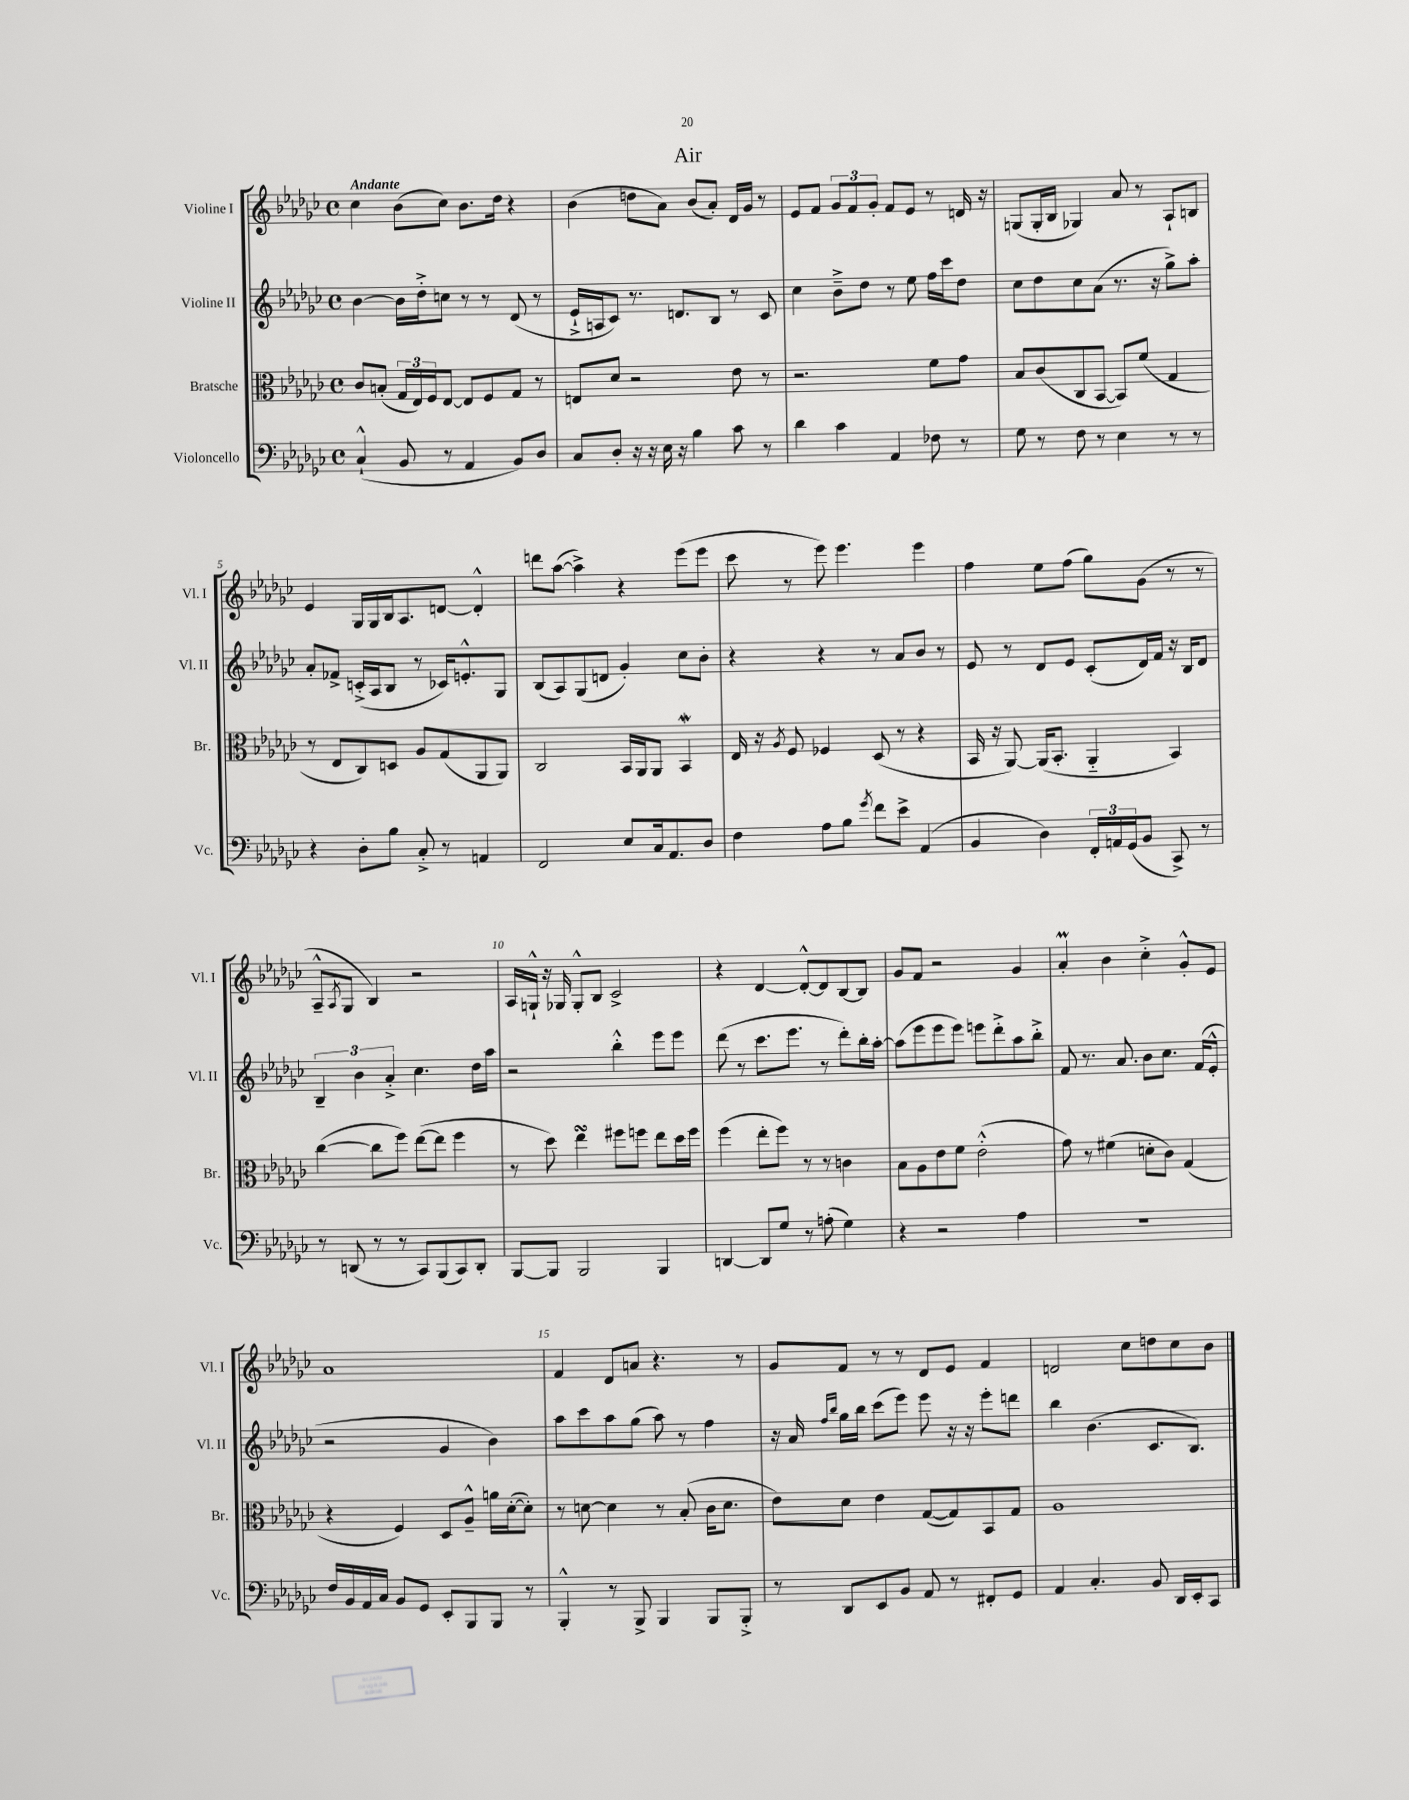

**kern	**kern	**kern	**kern
*staff4	*staff3	*staff2	*staff1
*clefF4	*clefC3	*clefG2	*clefG2
*k[b-e-a-d-g-c-]	*k[b-e-a-d-g-c-]	*k[b-e-a-d-g-c-]	*k[b-e-a-d-g-c-]
*M4/4	*M4/4	*M4/4	*M4/4
*met(c)	*met(c)	*met(c)	*met(c)
(4C-`^^/	8c-/L	[4b-\	4cc-\
.	(8B'/J	.	.
8BB-/	24G-/LL	16b-\]LL	(8b-\L
.	24E-/)	.	.
.	.	16dd-'^\J	.
.	24F/J	.	.
8r	[8E-/J	8cc\J	8cc-\J)
4AA-/	8E-/]L	8r	8.b-\L
.	8F/	8r	.
.	.	.	16dd-\Jk
8BB-/L)	8G-/J	(8d-/	4r
8D-/J	8r	8r	.
=	=	=	=
8C-/L	8E/L	16e-`^/LL	(4b-\
.	.	16A/J	.
8D-'/J	8d-/J	8c-/J)	.
16r	2r	8.r	8dd\L
16r	.	.	.
16E-\	.	.	8a-\J)
16r	.	8.d/L	.
4B-\	.	.	(8b-/L
.	.	8B-/J	8a-'/J)
8c-\	8e-\	8r	16d-/LL
.	.	.	16g-/JJ
8r	8r	8c-/	8r
=	=	=	=
4d-\	2.r	4cc-\	8e-/L
.	.	.	8f/J
4c-\	.	8b-~^\L	12g-/L
.	.	.	12f/
.	.	8dd-\J	.
.	.	.	12g-'/J
4AA-/	.	8r	8f/L
.	.	8ee-\	8e-/J
8F-\	8f\L	16ff\LL	8r
.	.	16ccc-\J	.
8r	8g-\J	8dd-\J	16d/
.	.	.	16r
=	=	=	=
8G-\	8B-/L	8cc-\L	(8G/L
8r	(8c-/	8dd-\	16G'/L
.	.	.	16B-/JJ
8F\	8C-/	8cc-\	4G-/)
8r	[8BB-/J	(8a-\J	.
4E-\	8BB-/]L)	8.r	8a-/
.	(8f/J	.	8r
.	.	16r	.
8r	4G-/	8gg-^\L)	8A-`/L
8r	.	8aa-'\J	8B/J
=	=	=	=
4r	8r	8a-'/L	4e-/
.	8E-/L	8f-^/J	.
8D-'\L	8C-/)	(16c'^/LL	16G-/LL
.	.	16A-/J	16G-/
8B-\J	8D/J	8B-/J	16B-/J
.	.	.	8.A-/
8C-'^/	8A-/L	8r	.
8r	(8G-/	16c-/LK)	[8d/J
.	.	8.e'^^/	.
4AA/	8AA-/	.	4d'^^/]
.	8AA-/J)	8G-/J	.
=	=	=	=
2FF/	2C-/	(8B-/L	8ddd\L
.	.	8A-/)	([8aa-\J
.	.	(8G-/	4aa-^\])
.	.	8d/J	.
8E-/L	16BB-/LL	4g-'/)	4r
.	16AA-/J	.	.
16C-/k	8AA-/J	.	.
8.AA-/	.	.	.
.	4BB-/	8cc-\L	(8eee-\L
8D-/J	.	8b-'\J	8eee-\J
=	=	=	=
4F\	16E-/	4r	8ccc-\
.	16r	.	.
.	8qA-/	.	.
.	8F/	.	8r
8A-\L	4F-/	4r	8eee-\)
8B-\J	.	.	4.eee-\
8qg-/	.	.	.
8f\L	(8D-/	8r	.
8e-^\J	8r	8a-/L	.
(4AA-/	4r	8b-/J	4eee-\
.	.	8r	.
=	=	=	=
4BB-/	16BB-/	8e-/	4ff\
.	16r	.	.
.	[8AA-/)	8r	.
4D-\)	(16AA-/]LK	8d-/L	8ee-\L
.	8.BB-'/J	.	.
.	.	8e-/J	(8ff\J
24FF'/LL	4AA-'~/	(8c-'/L	8gg-\L)
24AA/	.	.	.
(24GG-/J	.	.	.
8BB-/J	.	16d-/L)	(8g-\J
.	.	16f/JJ	.
8CC-^/)	4BB-/)	16r	8r
.	.	16B-/LK	.
8r	.	8d-/J	8r
=	=	=	=
8r	([4cc-\	6B-~/	8A-~^^/L
.	.	.	8qA-/
(8DD/	.	.	8G-/J
.	.	6b-\	.
8r	8cc-\]L	.	4B-/)
.	.	6a-'^/	.
8r	8ff\J)	.	.
8CC-/L)	([8ee-\L	4.cc-\	2r
(8BBB-/	8ee-\]J	.	.
8CC-/)	4ff\	.	.
8DD'/J	.	16dd-\LL	.
.	.	16aa-\JJ	.
=	=	=	=
[8BBB-/L	8r	2r	16A-/LL
.	.	.	16G`^^/JJ
8BBB-/]J	8dd-\)	.	16r
.	.	.	16G-/
2BBB-/	4ee-\	.	8G-'^^/L
.	.	.	8B-/J
.	8ff#\L	4bb-'^^\	2c-^/
.	8ff\J	.	.
4BBB-/	8ee-\L	8eee-\L	.
.	16dd-\L	8eee-\J	.
.	16ff\JJ	.	.
=	=	=	=
[4DD/	(4ff\	(8ddd-\	4r
.	.	8r	.
8DD/]L	8ee-'\L	8.ccc-\L	[4d-/
8G-/J	8ff\J)	.	.
.	.	8.eee-\J	.
8r	8r	.	8d-'^^/_L
(8A'\	8r	8r	8d-/]
4G-\)	4c\	8ddd-'\L)	[8B-/
.	.	16bb-'\L	8B-/]J
.	.	[16aa-'\JJ	.
=	=	=	=
4r	8B-\L	(8aa-\]L	8g-/L
.	8A-\	8eee-\	8f/J
2r	8e-\	8eee-\	2r
.	8f\J	8eee-\J)	.
.	(2e-'^^\	8eee\L	.
.	.	8ddd-'^\	.
4A-\	.	8aa-\	4g-/
.	.	8bb-'^\J	.
=	=	=	=
1r	8g-\)	8f/	4a-'/
.	8r	8.r	.
.	(4f#\	.	4b-\
.	.	8.a-/	.
.	8d'\L	8b-\L	4cc-'^\
.	8c-\J)	8.cc-\J	.
.	(4G-/	.	8g-'^^/L
.	.	(16f/LK	.
.	.	8e-'^^/J	8e-/J
=	=	=	=
16F/LL	4r	2r	1a-
16BB-/	.	.	.
16AA-/	.	.	.
16C-/JJ	.	.	.
8BB-/L	4F/)	.	.
8GG-/J	.	.	.
8EE-'/L	8D-/L	4g-/	.
8BBB-/	8A-~^^/J	.	.
8BBB-/J	16a\LL	4b-\)	.
.	([16d-'\J	.	.
8r	8d-'\]J)	.	.
=	=	=	=
4BBB-'^^/	8r	8aa-\L	4f/
.	[8d\	8ccc-\	.
8r	4d\]	8aa-\	8d-/L
8BBB-^/	.	(8gg-\J	8a/J
4BBB-/	8r	8aa-\)	4.r
.	(8B-'/	8r	.
8BBB-/L	16c-\LK	4ff\	.
.	8.d\J	.	.
8BBB-'^/J	.	.	8r
=	=	=	=
8r	8e-\L)	16r	8g-/L
.	.	16a-/	.
.	.	16qqff/LL	.
.	.	16qqbb-/JJ	.
8DD-/L	8d-\J	16gg-\LL	8f/J
.	.	16bb-\JJ	.
8EE-/	4e-\	(8ccc-\L	8r
8BB-/J	.	8eee-\J)	8r
8AA-/	([8G-/L	8eee-\	8d-/L
8r	8G-/])	16r	8e-/J
.	.	16r	.
8FF#'/L	8BB-/	8eee-'\L	4f/
8GG-/J	8G-/J	8ddd\J	.
=	=	=	=
4AA-/	1A-	4bb-\	2d/
4.C-'/	.	(4.b-\	.
.	.	.	8cc-\L
8BB-/	.	8.c-/L	8dd\
16DD-/LL	.	.	8cc-\
16EE-'/J	.	8.B-/J)	.
8CC-/J	.	.	8b-\J
==	==	==	==
*-	*-	*-	*-
